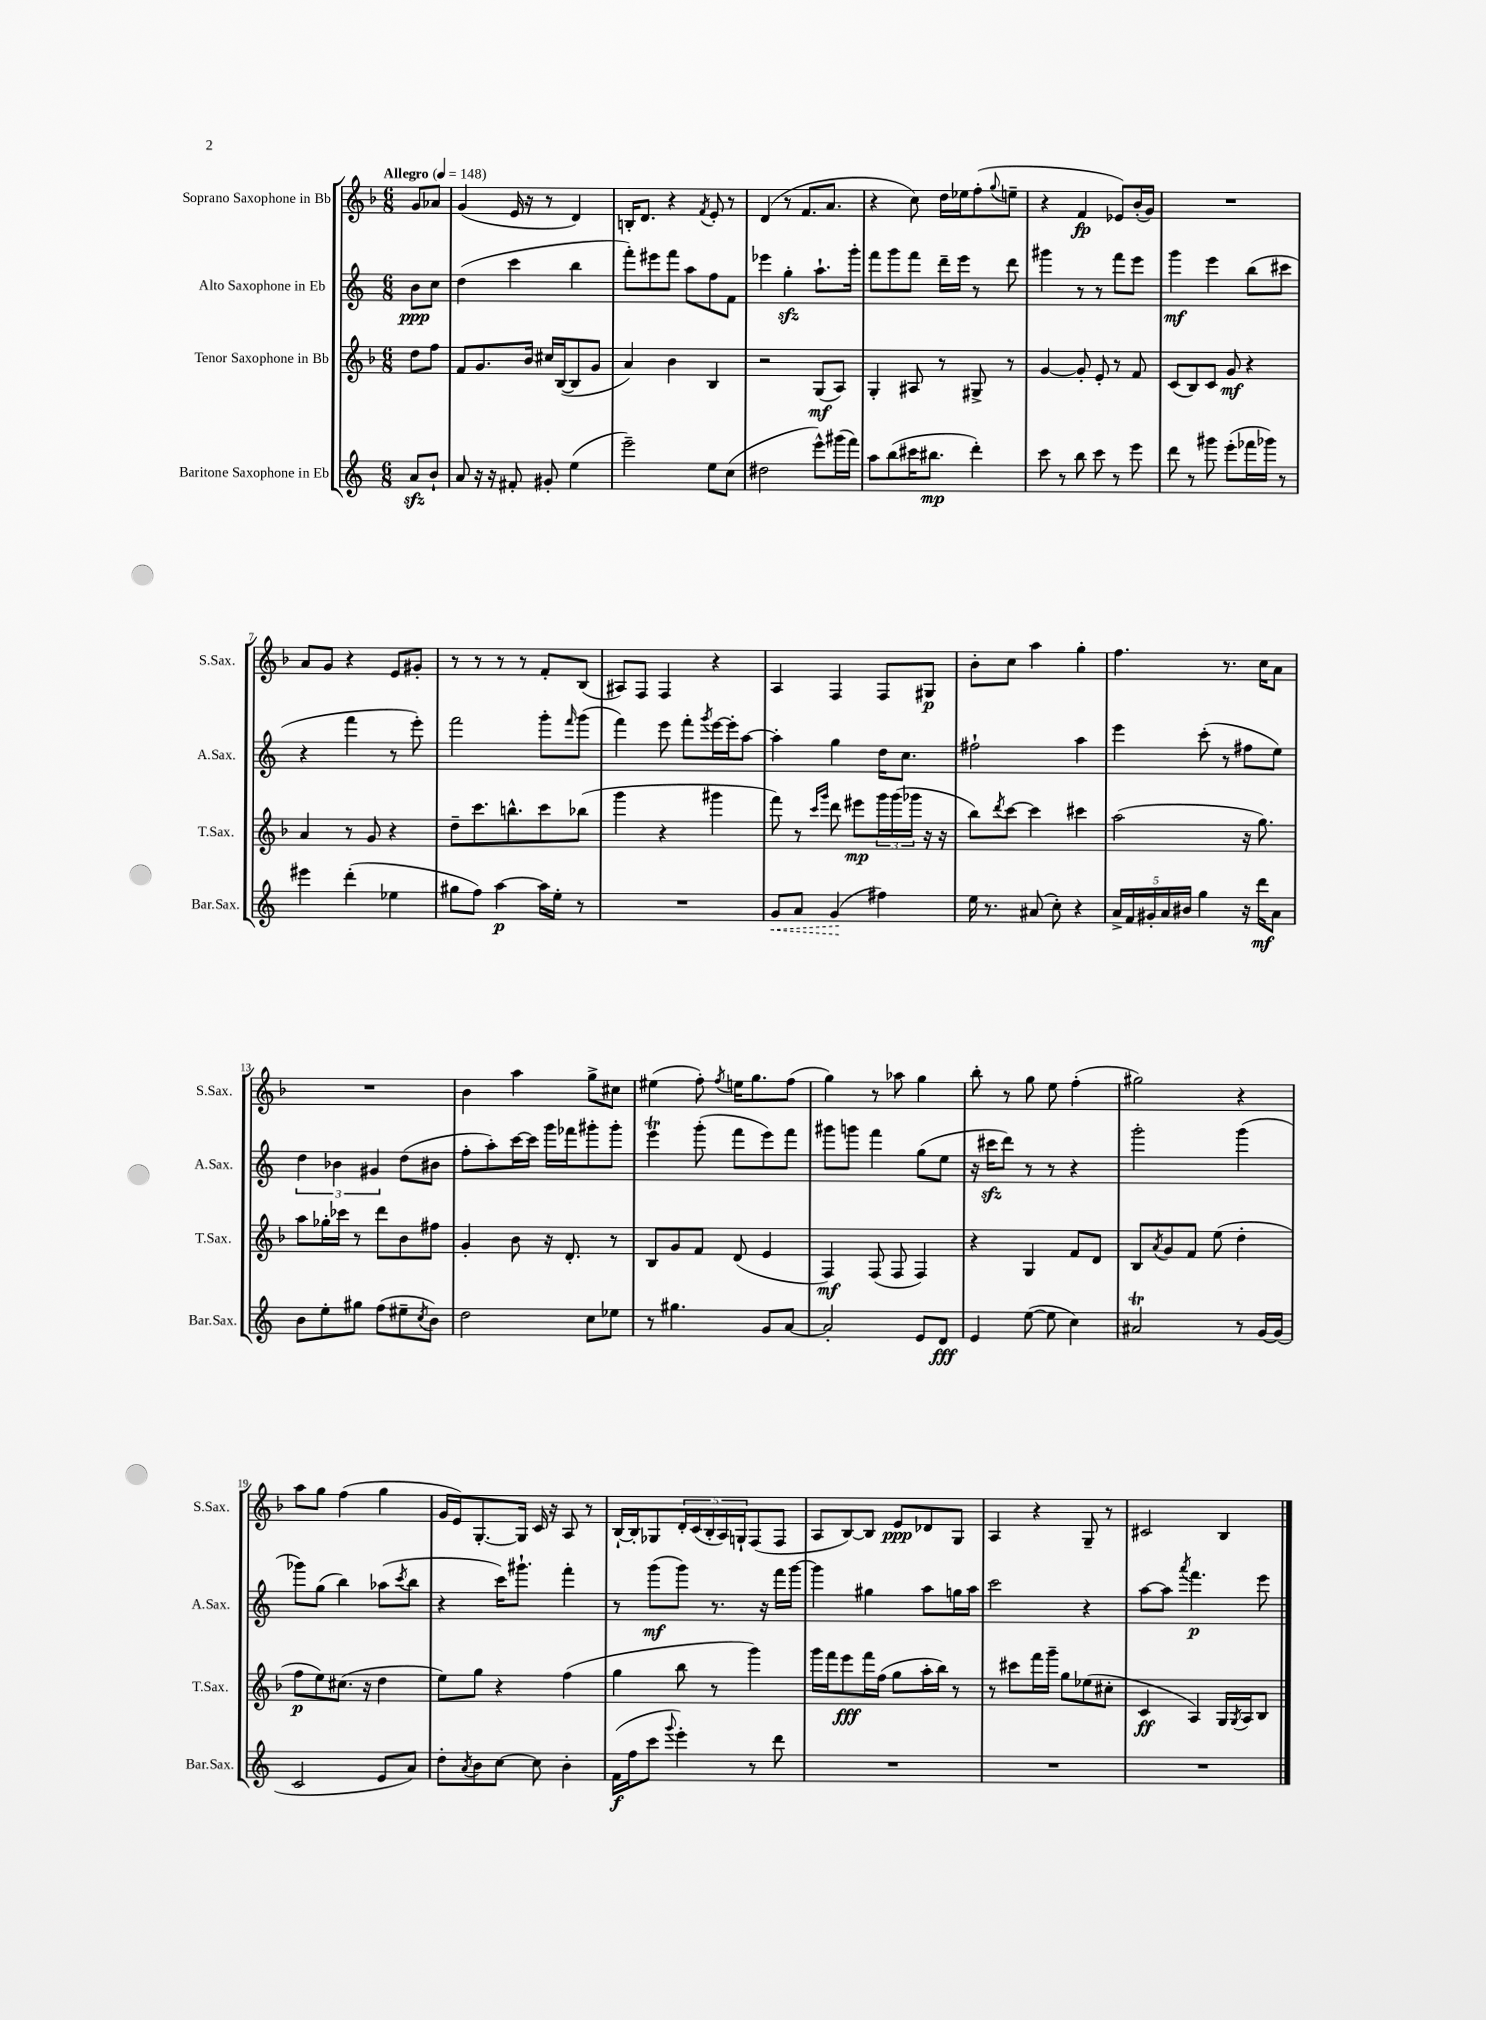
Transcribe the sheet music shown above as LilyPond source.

<<
\new StaffGroup <<
\new Staff = "s0" \with { instrumentName = "Soprano Saxophone in Bb" shortInstrumentName = "S.Sax." } {
    \clef treble \key f \major \numericTimeSignature \time 6/8 \partial 4 \tempo "Allegro" 4 = 148
    g'8 aes'8 |
    g'4( e'16 r16 r8 d'4) |
    b16-. d'8. r4 \acciaccatura { f'8 } e'8-. r8 |
    d'4( r8 f'8. a'8. |
    r4 c''8) d''16 ees''16 f''8-.( \appoggiatura { g''8 } e''8-- |
    r4 f'4\fp ees'8) bes'16-.( g'16) |
    R2. |
    a'8 g'8 r4 e'8 gis'8-. |
    r8 r8 r8 r8 f'8-. bes8( |
    ais8) f8 f4 r4 |
    a4 f4 f8 gis8\p |
    bes'8-. c''8 a''4 g''4-. |
    f''4. r8. c''16 a'8 |
    R2. |
    bes'4 a''4 g''8-> cis''8 |
    eis''4( f''8-.) \acciaccatura { f''8 } e''16 g''8. f''8( |
    g''4) r8 aes''8 g''4 |
    bes''8-. r8 g''8 e''8 f''4-.( |
    gis''2) r4 |
    a''8 g''8 f''4( g''4 |
    g'16 e'16) g8.~-. g16 c'16 r16 a8 r8 |
    bes16~-! bes16-. ges8 \tuplet 5/4 { d'16-. c'16( bes16-. a16) g16-! } f8( f8 |
    a8 bes8~) bes8 e'8\ppp des'8 g8 |
    a4 r4 g8-- r8 |
    cis'2 bes4 \bar "|." |
}
\new Staff = "s1" \with { instrumentName = "Alto Saxophone in Eb" shortInstrumentName = "A.Sax." } {
    \clef treble \key c \major \numericTimeSignature \time 6/8 \partial 4
    b'8\ppp c''8 |
    d''4( c'''4 b''4 |
    f'''8-.) eis'''8 f'''8 a''8 f''8 f'8 |
    ees'''4 g''4-.\sfz a''8.-! g'''16-. |
    f'''8 g'''8 f'''8 d'''16-- e'''16 r8 d'''8 |
    gis'''4 r8 r8 f'''8 e'''8 |
    g'''4\mf e'''4 b''8( cis'''8 |
    r4 f'''4 r8 e'''8-.) |
    f'''2 g'''8-. \grace { f'''16 } g'''8( |
    f'''4) e'''8 f'''8-. \acciaccatura { g'''8 } e'''16~ e'''16-. a''8~ |
    a''4-. g''4 d''16 c''8. |
    fis''2-! a''4 |
    e'''4 c'''8-.( r8 fis''8 e''8) |
    \tuplet 3/2 { d''4 bes'4 gis'4 } d''8( bis'8 |
    f''8-. a''8-.) c'''16~ c'''16 g'''16 fes'''16 gis'''8-. gis'''8-. |
    e'''4\trill g'''8-.( f'''8 e'''8) f'''8 |
    gis'''8 g'''8 f'''4 g''8( e''8 |
    r16 cis'''16\sfz d'''8) r8 r8 r4 |
    g'''2-. g'''4( |
    ges'''8) g''8( b''4) aes''8( \acciaccatura { c'''8 } b''8 |
    r4 c'''16) gis'''8.-! f'''4-. |
    r8 g'''8\mf( g'''8) r8. r16 f'''16 g'''16~ |
    g'''4 gis''4 a''8 g''16 a''16 |
    c'''2 r4 |
    a''8~ a''8 \acciaccatura { a'''8 } f'''4.\p e'''8 \bar "|." |
}
\new Staff = "s2" \with { instrumentName = "Tenor Saxophone in Bb" shortInstrumentName = "T.Sax." } {
    \clef treble \key f \major \numericTimeSignature \time 6/8 \partial 4
    d''8 f''8 |
    f'8 g'8. bes'16 cis''16 bes16~( bes8 g'8 |
    a'4) bes'4 bes4 |
    r2 g8\mf( a8) |
    g4-. ais8 r8 gis8-> r8 |
    g'4~ g'8-. e'8-. r8 f'8 |
    c'8( bes8) c'8 g'8\mf r4 |
    a'4 r8 g'8 r4 |
    d''8-- c'''8. b''8.-^ c'''8 bes''8( |
    g'''4 r4 gis'''4 |
    f'''8) r8 \grace { c'''16 g'''16 } d'''8 eis'''8\mp \tuplet 3/2 { g'''16 g'''16( ges'''16 } r16 r16 |
    bes''8) \acciaccatura { d'''8 } c'''8~ c'''4 cis'''4 |
    a''2( r16 g''8.) |
    a''8 ges''16-. ces'''16 r8 d'''8 bes'8 fis''8 |
    g'4-. bes'8 r16 d'8.-. r8 |
    bes8 g'8 f'8 d'8( e'4 |
    f4\mf) f8( f8 f4) |
    r4 g4 f'8 d'8 |
    bes8 \acciaccatura { a'8 } g'8 f'8 e''8( d''4-. |
    f''8\p e''8) cis''8.( r16 d''4 |
    e''8) g''8 r4 f''4( |
    g''4 bes''8 r8 g'''4) |
    g'''16 f'''16 e'''8\fff f'''16 f''16( g''8 a''16-. bes''16) r8 |
    r8 cis'''8 f'''16 g'''16-- g''8 ees''8( cis''8-. |
    c'4\ff a4) g16 \acciaccatura { g8 } a16 bes8 \bar "|." |
}
\new Staff = "s3" \with { instrumentName = "Baritone Saxophone in Eb" shortInstrumentName = "Bar.Sax." } {
    \clef treble \key c \major \numericTimeSignature \time 6/8 \partial 4
    a'8\sfz b'8-! |
    a'8 r16 r16 fis'8-. gis'8-. e''4( |
    e'''2--) e''8 c''8( |
    dis''2 e'''8-^) gis'''16( f'''16) |
    a''8 b''8( cis'''16 bis''8.\mp d'''4-.) |
    c'''8 r8 b''8 c'''8 r8 e'''8 |
    d'''8 r8 gis'''8 e'''8-.( fes'''16 ges'''16) r8 |
    eis'''4 d'''4-.( ees''4 |
    gis''8 f''8) a''4~\p a''16 e''16-. r8 |
    R2. |
    \once \override Hairpin.style = #'dashed-line g'8\< a'8 g'4\!( fis''4) |
    e''16 r8. ais'8( c''8-.) r4 |
    \tuplet 5/4 { a'16-> f'16 gis'16-. a'16 bis'16 } g''4 r16 d'''16\mf a'8 |
    b'8 e''8-. gis''8 f''8( eis''8-- \acciaccatura { c''8 } b'8) |
    d''2 c''8 ees''8 |
    r8 gis''4. g'8 a'8~ |
    a'2-. e'8 d'8\fff |
    e'4 e''8~( e''8 c''4) |
    ais'2\trill r8 g'16~ g'16( |
    c'2 e'8 a'8) |
    d''8-. \acciaccatura { a'8 } b'8 c''8~ c''8 b'4-. |
    f'16\f( f''16 c'''8 \appoggiatura { g'''8 } e'''4-.) r8 d'''8 |
    R2. |
    R2. |
    R2. \bar "|." |
}
>>
>>
